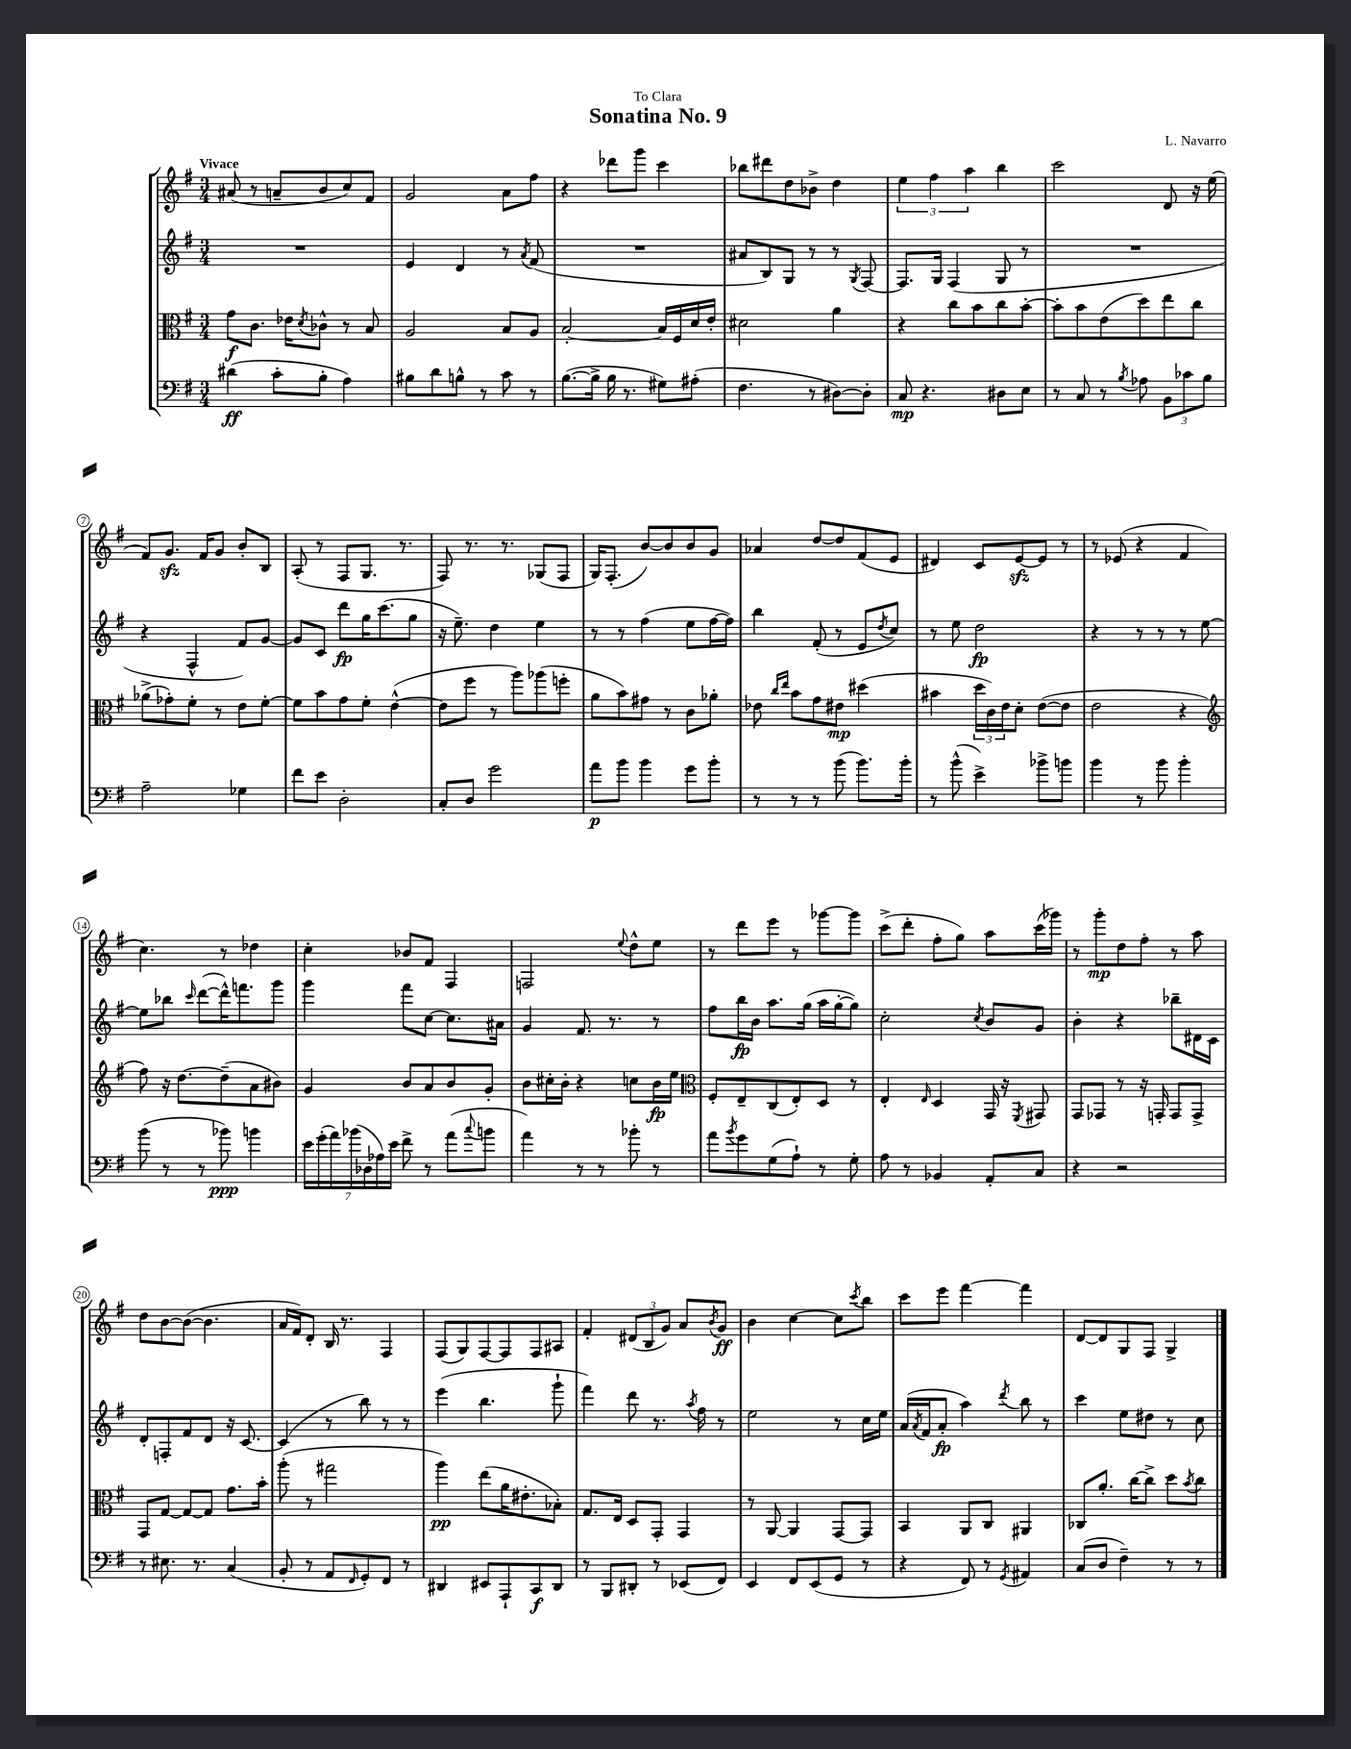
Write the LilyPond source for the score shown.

\header { title = "Sonatina No. 9" composer = "L. Navarro" dedication = "To Clara" }
<<
\new StaffGroup <<
\new Staff = "s0" {
    \clef treble \key g \major \numericTimeSignature \time 3/4 \tempo "Vivace"
    ais'8( r8 a'8-- b'8 c''8) fis'8 |
    g'2 a'8 fis''8 |
    r4 des'''8 g'''8 c'''4 |
    bes''8 dis'''8 d''8 bes'8-> d''4 |
    \tuplet 3/2 { e''4 fis''4 a''4 } b''4 |
    c'''2 d'8 r16 e''16( |
    fis'8) g'8.\sfz fis'16 g'8 b'8-. b8 |
    a8-.( r8 fis8 g8. r8. |
    fis8) r8. r8. ges8( fis8 |
    g16) fis8.-.( b'8~) b'8 b'8 g'8 |
    aes'4 d''8~ d''8 fis'8( e'8 |
    dis'4) c'8 e'8~\sfz e'8 r8 |
    r8 ees'8( r4 fis'4 |
    c''4.) r8 des''4 |
    c''4-. bes'8 fis'8 fis4 |
    f2 \appoggiatura { e''8 } d''8-^ e''8 |
    r8 d'''8 e'''8 r8 ges'''8~ ges'''8 |
    c'''8->( d'''8-. fis''8-. g''8) a''8 c'''16( ges'''16) |
    r8 g'''8-.\mp d''8 fis''8-. r8 a''8 |
    d''8 b'8~ b'8~( b'4. |
    a'16 fis'16) d'8-. b16 r8. fis4 |
    fis8( g8) fis8~ fis8 fis8 ais8 |
    fis'4-. \tuplet 3/2 { dis'8( b8 g'8) } a'8 \acciaccatura { b'8 } g'8\ff |
    b'4 c''4~ c''8 \acciaccatura { c'''8 } b''8 |
    c'''8 e'''8 fis'''4~ fis'''4 |
    d'8~ d'8 g8 fis8 g4-> \bar "|." |
}
\new Staff = "s1" {
    \clef treble \key g \major \numericTimeSignature \time 3/4
    R2. |
    e'4 d'4 r8 \acciaccatura { a'8 } fis'8( |
    R2. |
    ais'8 b8) g8 r8 r8 \acciaccatura { g8 } fis8~ |
    fis8. g16 fis4( g8 r8 |
    R2. |
    r4 fis4-^ fis'8) g'8~ |
    g'8 c'8 d'''8\fp g''16 c'''8.( g''8 |
    r16 e''8.--) d''4 e''4 |
    r8 r8 fis''4( e''8 fis''16~ fis''16) |
    b''4 fis'8-.( r8 e'8 \acciaccatura { d''8 } c''8) |
    r8 e''8 d''2\fp |
    r4 r8 r8 r8 e''8~ |
    e''8 bes''8 \grace { c'''16 } d'''8~( d'''16-^) f'''8. g'''8 |
    g'''4 fis'''8 c''8~ c''8. ais'16 |
    g'4 fis'8. r8. r8 |
    fis''8 b''16\fp b'16 a''8. g''16( a''16 g''16~-. g''8) |
    c''2-. \acciaccatura { c''8 } b'8 g'8 |
    b'4-. r4 bes''8-- dis'16 c'16 |
    d'8-. f8-. fis'8 d'8 r16 c'8.~ |
    c'4( r8 b''8) r8 r8 |
    e'''4( b''4. g'''8-! |
    fis'''4) d'''8 r8. \acciaccatura { a''8 } fis''16 r8 |
    e''2 r8 c''16 e''16 |
    a'16( \acciaccatura { a'8 } fis'16 a'8-.\fp a''4) \acciaccatura { d'''8 } b''8 r8 |
    c'''4 e''8 dis''8 r8 c''8 \bar "|." |
}
\new Staff = "s2" {
    \clef alto \key g \major \numericTimeSignature \time 3/4
    g'8\f c'8. ees'16 \acciaccatura { d'8 } ces'8-^ r8 b8 |
    a2 b8 a8 |
    b2~-. b16 fis16 d'16 e'16-. |
    dis'2 a'4 |
    r4 c''8 b'8 c''8 b'8~-. |
    b'8-. b'8 e'8( d''8) e''8 c''8 |
    aes'8->( ges'8-.) fis'8-. r8 e'8 fis'8~-. |
    fis'8 b'8 g'8 fis'8-. e'4~-^( |
    e'8 fis''8 r8 a''8) aes''8( f''8-. |
    a'8 b'8) gis'8 r8 c'8 aes'8-. |
    ees'8 \grace { c''16 e''16 } b'8 g'8 eis'8\mp dis''4( |
    bis'4 \tuplet 3/2 { d''16 c'16) e'16 } d'8-. e'8~( e'8 |
    e'2 r4 |
    \clef treble fis''8) r16 d''8.~ d''8--( a'8 bis'8) |
    g'4 b'8 a'8 b'8 g'8-. |
    b'8 cis''16-. b'16-. r4 c''8 b'16\fp e''16 |
    \clef alto fis8-. e8-- c8( e8-.) d8 r8 |
    e4-. \grace { e16 } d4 g,16 r16 \acciaccatura { fis,8 } gis,8 |
    g,8 ges,8 r8 r16 g,16-. g,8 g,8-> |
    g,8 g8~ g8~ g8 g'8. b'16-. |
    a''8-.( r8 gis''2 |
    a''4\pp) e''8( a'16 eis'8.-. bes8-.) |
    g8. e16 d8 g,8-. g,4 |
    r8 a,8~ a,4 g,8~ g,8 |
    b,4 a,8 c8 ais,4 |
    ces8 a'8.-. c''16~ c''8-> d''8 \acciaccatura { b'8 } c''8 \bar "|." |
}
\new Staff = "s3" {
    \clef bass \key g \major \numericTimeSignature \time 3/4
    dis'4\ff( c'8-. b8-. a4) |
    bis8 d'8 b8-^ r8 c'8 r8 |
    b8.~( b16-> b16 r8. gis8) ais8-.( |
    fis4. r8 dis8~) dis8-. |
    c8\mp r4. dis8 e8 |
    r8 c8 r8 \acciaccatura { b8 } aes8 \tuplet 3/2 { b,8 ces'8 b8 } |
    a2-- ges4 |
    fis'8 e'8 d2-. |
    c8-. d8 g'2 |
    a'8\p b'8 b'4 g'8 b'8-. |
    r8 r8 r8 b'8( b'8.) b'16-. |
    r8 b'8-^( e'4->) bes'8-> b'8 |
    b'4 r8 b'8 b'4-. |
    b'8( r8 r8 bes'8\ppp) b'4 |
    \tuplet 7/4 { e'16 g'16-.( a'16) bes'16( des16 aes16) e'16 } fis'8-> r8 a'8( \appoggiatura { c''8 } b'8 |
    a'4) r8 r8 bes'8-. r8 |
    a'8 \acciaccatura { b'8 } g'8 g8( a8-!) r8 g8-. |
    a8 r8 bes,4 a,8-. c8 |
    r4 r2 |
    r8 eis8. r8. c4( |
    b,8-. r8 a,8 \grace { fis,16 } g,8-.) fis,8 r8 |
    dis,4 eis,8 a,,8-! c,8\f dis,8 |
    r8 b,,8 dis,8-. r8 ees,8( fis,8) |
    e,4 fis,8 e,8( g,8 r8 |
    r4 fis,8) r8 \acciaccatura { g,8 } ais,4 |
    c8( d8 fis4--) r8 r8 \bar "|." |
}
>>
>>
\layout { \context { \Score \override BarNumber.stencil = #(make-stencil-circler 0.1 0.3 ly:text-interface::print) } }
